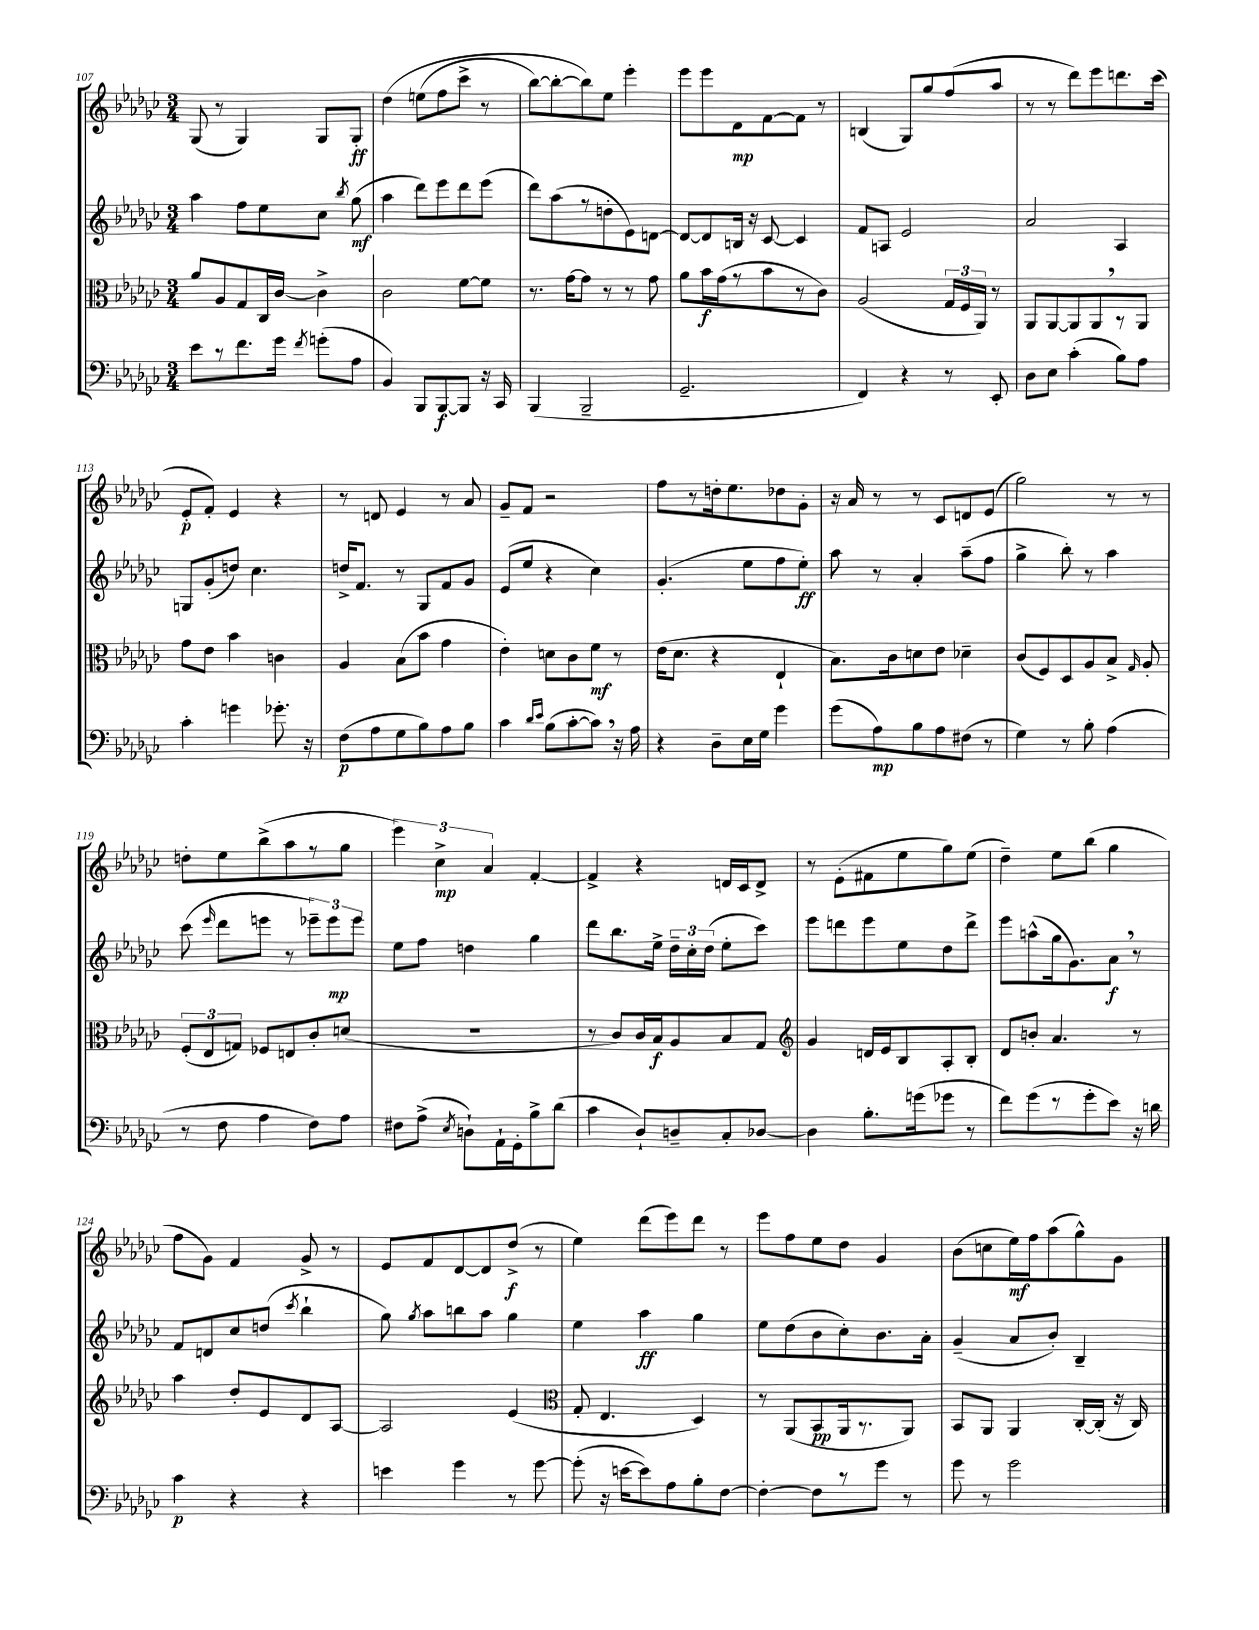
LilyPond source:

<<
\new StaffGroup <<
\new Staff = "s0" {
    \clef treble \key ges \major \numericTimeSignature \time 3/4
    \autoBeamOff ges8( r8 ges4) ges8[ ges8]-.\ff |
    des''4\( e''8[( f''8 ces'''8]-> r8 |
    bes''8[~) bes''8~-. bes''8\) ees''8] ees'''4-. |
    ees'''8[ ees'''8 des'8\mp f'8~ f'8] r8 |
    b4( ges8[) ges''8 f''8( aes''8] |
    r8 r8 des'''8[) ees'''8 d'''8. ces'''16]( |
    ees'8[-.\p f'8]-.) ees'4 r4 |
    r8 d'8 ees'4 r8 aes'8 |
    ges'8[-- f'8] r2 |
    f''8[ r8 d''16-. ees''8. des''8 ges'8]-. |
    r16 aes'16 r8 r8 ces'8[ d'8 ees'8]( |
    ges''2) r8 r8 |
    d''8[-. ees''8 bes''8->( aes''8 r8 ges''8] |
    \tuplet 3/2 { ees'''4) ces''4->\mp aes'4 } f'4~-. |
    f'4-> r4 d'16[ ces'16 d'8]-> |
    r8 ees'8[-.( fis'8 ees''8 ges''8) ees''8]( |
    des''4--) ees''8[ bes''8]( ges''4 |
    f''8[ ges'8]) f'4 ges'8-> r8 |
    ees'8[ f'8 des'8~ des'8 des''8]->\f( r8 |
    ees''4) des'''8[( ees'''8) des'''8] r8 |
    ees'''8[ f''8 ees''8 des''8] ges'4 |
    bes'8[( c''8 ees''16\mf) f''16 aes''8( ges''8-^) ges'8] \bar "|." |
}
\new Staff = "s1" {
    \clef treble \key ges \major \numericTimeSignature \time 3/4
    \autoBeamOff aes''4 f''8[ ees''8 ces''8] \acciaccatura { bes''8 } ges''8\mf( |
    aes''4 des'''8[) ees'''8 des'''8 ees'''8]( |
    des'''8[) aes''8( r8 d''8-. ees'8) d'8]~ |
    d'8[~ d'8 b16] r16 ces'8~ ces'4 |
    f'8[ a8] ees'2 |
    aes'2 aes4 |
    g8[ ges'8-.( d''8]) ces''4. |
    d''16[-> f'8.] r8 ges8[ f'8 ges'8] |
    ees'8[( ees''8] r4 ces''4) |
    ges'4.-.( ees''8[ f''8 ees''8]-.\ff) |
    aes''8 r8 aes'4-. aes''8[--( f''8] |
    ges''4-> bes''8-.) r8 aes''4 |
    ces'''8( \grace { ees'''16 } des'''8[ e'''8] r8 \tuplet 3/2 { ees'''8[--) ees'''8\mp ees'''8] } |
    ees''8[ f''8] d''4 ges''4 |
    des'''8[ bes''8. ees''16]-> \tuplet 3/2 { des''16[-- ces''16-. des''16]( } ees''8[-. ces'''8]) |
    ees'''8[ d'''8 ees'''8 ees''8 des''8 d'''8]-> |
    ees'''8[ a''8-^( ges''16 ges'8.) aes'8]\f \breathe r8 |
    f'8[ d'8 ces''8 d''8]( \acciaccatura { ces'''8 } bes''4-! |
    ges''8) \acciaccatura { ges''8 } aes''8[ b''8 aes''8] ges''4 |
    ees''4 aes''4\ff ges''4 |
    ees''8[ des''8( bes'8 ces''8-.) bes'8. aes'16]-. |
    ges'4--( aes'8[ bes'8]-.) bes4-- \bar "|." |
}
\new Staff = "s2" {
    \clef alto \key ges \major \numericTimeSignature \time 3/4
    \autoBeamOff aes'8[ aes8 ges8 ces16 ces'16]~ ces'4-> |
    ces'2 f'8[~ f'8] |
    r8. ges'16[~ ges'8] r8 r8 ges'8 |
    aes'8[ bes'16\f ges'16( r8 bes'8 r8 ces'8]) |
    aes2( \tuplet 3/2 { ges16[ f16 aes,16]) } r8 |
    aes,8[ aes,8~ aes,8 aes,8 \breathe r8 aes,8] |
    ges'8[ ees'8] bes'4 c'4 |
    aes4 bes8[( bes'8] ges'4 |
    ees'4-.) d'8[ ces'8 f'8]\mf r8 |
    ees'16[( des'8.] r4 ees4-! |
    bes8.[) ces'16 d'8 ees'8] des'4-- |
    ces'8[( f8) des8 aes8 bes8]-> \grace { ges16 } aes8-. |
    \tuplet 3/2 { f8[-.( ees8 g8]) } fes8[ e8 ces'8-. d'8]( |
    R2. |
    r8 ces'8[) ces'16 bes16\f aes8 bes8 ges8] |
    \clef treble ges'4 d'16[ ees'16 bes8 aes8-. bes8]-. |
    des'8[ b'8]-. aes'4. r8 |
    aes''4 des''8[-. ees'8 des'8 aes8]~ |
    aes2 ees'4( |
    \clef alto ges8-. ees4. des4) |
    r8 aes,8[( bes,8\pp aes,16 r8. aes,8]) |
    bes,8[ aes,8] aes,4 ces16[~-. ces16]-.( r16 ces16) \bar "|." |
}
\new Staff = "s3" {
    \clef bass \key ges \major \numericTimeSignature \time 3/4
    \autoBeamOff ees'8[ r8 f'8. ges'16] \acciaccatura { f'8 } g'8[-.( aes8] |
    bes,4) bes,,8[ bes,,8~\f bes,,8] r16 ces,16 |
    bes,,4( bes,,2-- |
    ges,2.-- |
    f,4) r4 r8 ees,8-. |
    des8[ ees8] ces'4-.( bes8[) aes8] |
    ces'4-. g'4 ges'8.-. r16 |
    f8[\p( aes8 ges8 bes8) aes8 bes8] |
    ces'4 \grace { des'16[ ees'16] } bes8[( ces'8~-. ces'8]) \breathe r16 aes16 |
    r4 des8[-- ees16 ges16] ges'4 |
    ges'8[( aes8\mp) bes8 aes8 fis8]( r8 |
    ges4) r8 bes8-. aes4( |
    r8 f8 aes4 f8[) aes8] |
    fis8[ aes8]->( \acciaccatura { ees8 } d8[-!) aes,16-! ges,16-. bes8-> des'8]( |
    ces'4 des8[-!) d8-- ces8-. des8]~ |
    des4 bes8.[-. g'16( ges'8] r8 |
    f'8[) ges'8( r8 ges'8-. ees'8]) r16 d'16 |
    ces'4\p r4 r4 |
    e'4 ges'4 r8 ges'8~ |
    ges'8-.( r16 e'16[~ e'8) aes8 bes8-. f8]~ |
    f4~-. f8[ r8 ges'8] r8 |
    ges'8 r8 ges'2 \bar "|." |
}
>>
>>
\layout { \context { \Score currentBarNumber = #107 } }
